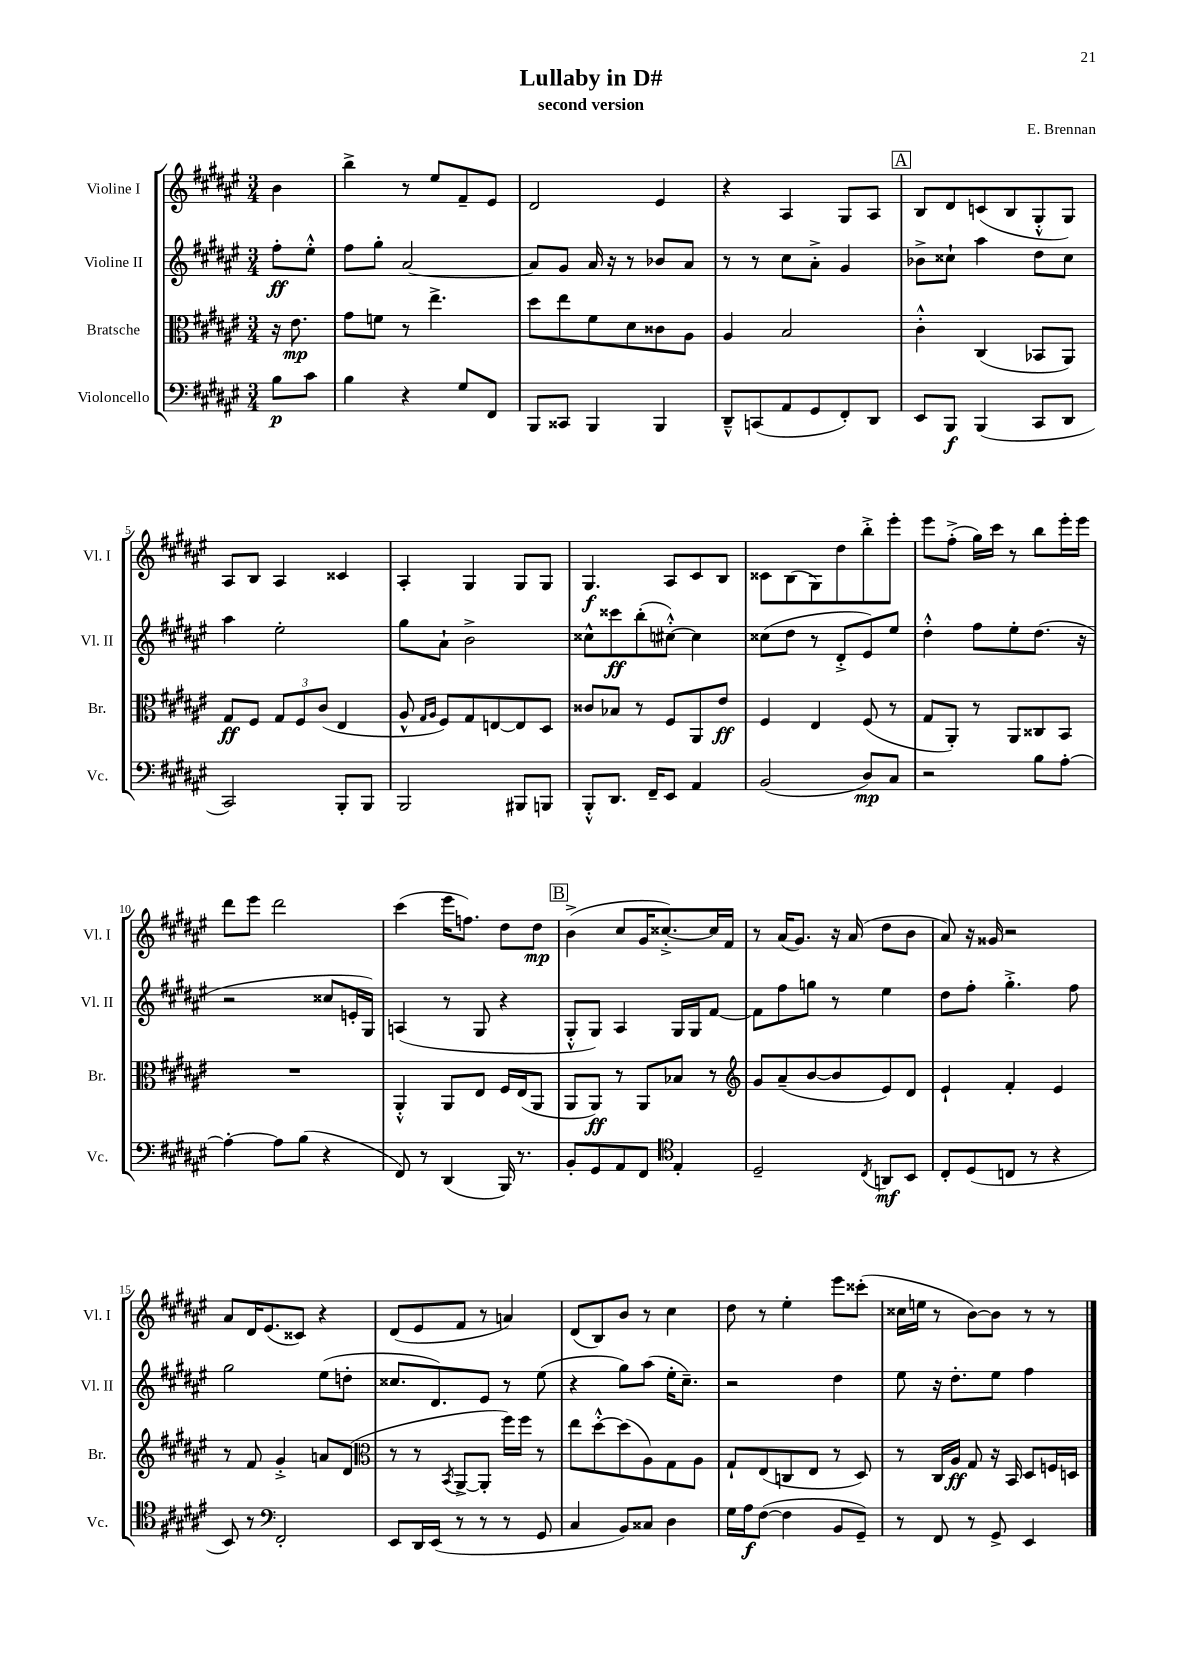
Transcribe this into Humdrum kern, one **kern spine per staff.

**kern	**kern	**kern	**kern
*staff4	*staff3	*staff2	*staff1
*clefF4	*clefC3	*clefG2	*clefG2
*k[f#c#g#d#a#e#]	*k[f#c#g#d#a#e#]	*k[f#c#g#d#a#e#]	*k[f#c#g#d#a#e#]
*M3/4	*M3/4	*M3/4	*M3/4
8B	16r	8ff#'	4b
.	8.e#	.	.
8c#	.	8ee#'^^	.
=	=	=	=
4B	8g#	8ff#	4bb^
.	8f	8gg#'	.
4r	8r	[2a#	8r
.	4.ee#^	.	8ee#
8G#	.	.	8f#~
8FF#	.	.	8e#
=	=	=	=
8BBB	8dd#	8a#]	2d#
8CC##	8ee#	8g#	.
4BBB	8f#	16a#	.
.	.	16r	.
.	8d#	8r	.
4BBB	8c##	8b-	4e#
.	8A#	8a#	.
=	=	=	=
8DD#~^^	4A#	8r	4r
(8CC	.	8r	.
8AA#	2B	8cc#	4A#
8GG#	.	8a#'^	.
8FF#')	.	4g#	8G#
8DD#	.	.	8A#
=	=	=	=
8EE#	4c#'^^	8b-^	8B
8BBB	.	8cc##`	8d#
(4BBB	(4C#	4aa#	(8c
.	.	.	8B
8CC#	8BB-	8dd#	8G#'^^
8DD#	8AA#)	8cc##	8G#)
=	=	=	=
2CC#)	8G#	4aa#	8A#
.	8F#	.	8B
.	12G#	2ee#'	4A#
.	12F#	.	.
.	(12c#	.	.
8BBB'	4E#	.	4c##
8BBB	.	.	.
=	=	=	=
2BBB	8A#^^	8gg#	4A#'
.	16qqG#	.	.
.	16qqA#	.	.
.	8F#)	8a#`	.
.	8G#	2b^	4G#
.	[8E	.	.
8BBB#	8E]	.	8G#
8BBB	8D#	.	8G#
=	=	=	=
8BBB'^^	8c##	8cc##^^	4.G#
8.DD#	8B-	8ccc##	.
.	8r	(8bb'	.
16FF#~	.	.	.
8EE#	8F#	[8cc#'^^)	8A#
4AA#	8AA#	4cc#]	8c#
.	8e#	.	8B
=	=	=	=
(2BB	4F#	(8cc##	8c##
.	.	8dd#	(8B
.	4E#	8r	8G#)
.	.	8d#'^	8dd#
8D#)	(8F#	8e#)	8bb'^
8C#	8r	8ee#	8eee#'
=	=	=	=
2r	8G#	4dd#'^^	8eee#
.	8AA#')	.	(8ff#'^
.	8r	8ff#	16gg#)
.	.	.	16ccc#
.	8AA#	8ee#'	8r
8B	8C##	(8.dd#	8bb
[8A#'	8BB	.	16eee#'
.	.	16r	16eee#
=	=	=	=
4A#'_	2.r	2r	8ddd#
.	.	.	8eee#
8A#]	.	.	2ddd#
(8B	.	.	.
4r	.	8cc##	.
.	.	16e'	.
.	.	16G#)	.
=	=	=	=
8FF#)	4AA#'^^	(4A	(4ccc#
8r	.	.	.
(4DD#	8AA#	8r	16eee#
.	.	.	8.ff)
.	8E#	8G#	.
16BBB)	16F#	4r	8dd#
8.r	(16E#	.	.
.	8AA#	.	8dd#
=	=	=	=
8BB'	8AA#	8G#'^^	(4b^
8GG#	8AA#)	8G#)	.
8AA#	8r	4A#	8cc#
8FF#	8AA#	.	16g#
.	.	.	[8.cc##'^)
*clefC4	*	*	*
4E#'	8B-	16G#	.
.	.	16G#	.
.	8r	[8f#	16cc##]
.	.	.	16f#
=	=	=	=
*	*clefG2	*	*
2D#~	8g#	8f#]	8r
.	(8a#~	8ff#	(16a#
.	.	.	8.g#)
.	[8b	8gg	.
.	8b]	8r	16r
.	.	.	(16a#
8qC#	.	.	.
8AA	8e#)	4ee#	8dd#
8BB	8d#	.	8b
=	=	=	=
8C#'	4e#`	8dd#	8a#)
(8D#	.	8ff#'	16r
.	.	.	16g##
8C	4f#'	4.gg#'^	2r
8r	.	.	.
4r	4e#	.	.
.	.	8ff#	.
=	=	=	=
8BB)	8r	2gg#	8a#
8r	8f#	.	16d#
.	.	.	(8.e#
*clefF4	*	*	*
2FF#'	4g#'^	.	.
.	.	.	8c##)
.	8a	(8ee#	4r
.	(8d#	8dd'	.
=	=	=	=
*	*clefC3	*	*
8EE#	8r	8.cc##	(8d#
16DD#	8r	.	8e#
(16EE#	.	8.d#)	.
.	8qBB	.	.
8r	[8AA#^	.	8f#
8r	8AA#']	8e#	8r
8r	16ff#)	8r	4a)
.	16ff#	.	.
8GG#	8r	(8ee#	.
=	=	=	=
4C#	8ee#	4r	(8d#
.	[8dd#'^^	.	8B)
8BB)	(8dd#]	8gg#)	8b
8C##	8A#)	(8aa#	8r
4D#	8G#	16ee#'	4cc#
.	.	8.cc#~)	.
.	8A#	.	.
=	=	=	=
16G#	8G#`	2r	8dd#
16A#	.	.	.
([8F#	(8E#	.	8r
4F#]	8C	.	4ee#'
.	8E#	.	.
8BB	8r	4dd#	8eee#
8GG#~)	8D#)	.	(8ccc##'
=	=	=	=
8r	8r	8ee#	16cc##
.	.	.	16ee
8FF#	16C#	16r	8r
.	16A#	8.dd#'	.
8r	8G#	.	[8b)
8GG#^	16r	8ee#	8b]
.	16BB	.	.
4EE#	8D#	4ff#	8r
.	16F	.	8r
.	16D	.	.
==	==	==	==
*-	*-	*-	*-
